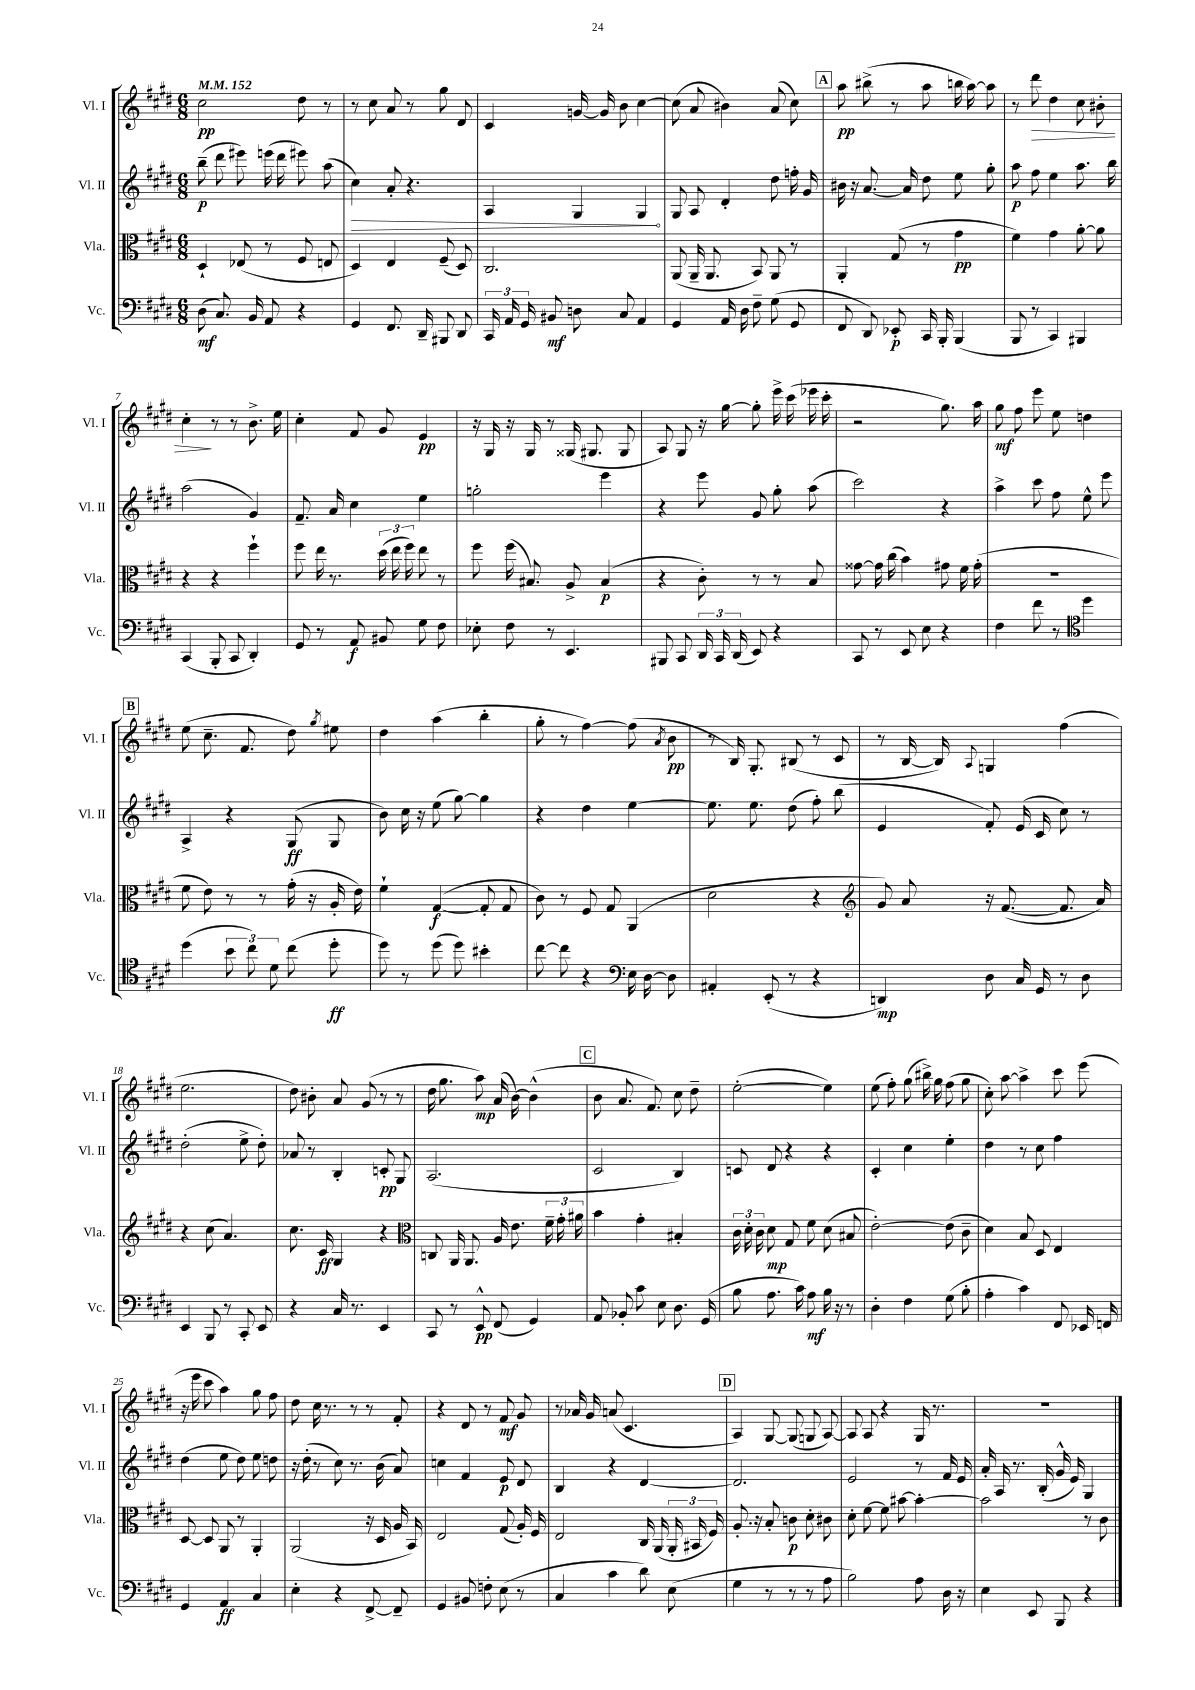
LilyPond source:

<<
\new StaffGroup <<
\new Staff = "s0" \with { instrumentName = "Vl. I" shortInstrumentName = "Vl. I" } {
    \clef treble \key e \major \numericTimeSignature \time 6/8 \tempo 4 = 152
    \autoBeamOff cis''2\pp dis''8 r8 |
    r8 cis''8 a'8 r8 gis''8 dis'8 |
    cis'4 g'16~ g'16 b'8 cis''4~ |
    cis''8( a'8 bis'4) a'8( cis''8) |
    \mark \markup { \box "A" } a''8\pp bis''8->( r8 a''8 b''16 a''16~) a''8 |
    r8 dis'''8\> dis''4 cis''8 bis'8-. |
    cis''4-.\! r8 r8 b'8.-> e''16 |
    cis''4-. fis'8 gis'8 e'4\pp |
    r16 gis16 r16 gis16 r8 gisis16( gis8. gis8 |
    a8) gis8 r16 gis''16~ gis''8-. e'''16-> cis'''16( ees'''16 cis'''16-. |
    r2 gis''8.) a''16 |
    gis''8\mf fis''8 e'''8 e''8 d''4 |
    \mark \markup { \box "B" } e''8( cis''8.-- fis'8. dis''8) \acciaccatura { gis''8 } eis''8 |
    dis''4 a''4( b''4-. |
    gis''8-. r8 fis''4~) fis''8( \acciaccatura { a'8 } b'8\pp |
    r8 b16) gis8.-. bis8( r8 cis'8 |
    r8 b16~ b16) \appoggiatura { a8 } g4 fis''4( |
    e''2. |
    dis''8) bis'8-. a'8 gis'8( r8 r8 |
    dis''16 gis''8. a''8\mp) a'16( b'16~) b'4-^( |
    \mark \markup { \box "C" } b'8 a'8. fis'8.) cis''8 dis''8-- |
    e''2~-.( e''4) |
    e''8( fis''8-.) gis''8( bis''16->) gis''16 fis''8( gis''8 |
    cis''8-.) a''8~ a''4-> cis'''8 e'''8( |
    r16 e'''16 cis'''8 a''4) gis''8 fis''8 |
    dis''8 cis''16 r8. r8 r8 fis'8-. |
    r4 dis'8 r8 fis'8\mf gis'8 |
    r8 aes'16 gis'16 a'8( cis'4. |
    \mark \markup { \box "D" } a4) gis8~ gis8( g8 a8~) |
    a8 a8 r4 gis16 r8. |
    R2. \bar "|." |
}
\new Staff = "s1" \with { instrumentName = "Vl. II" shortInstrumentName = "Vl. II" } {
    \clef treble \key e \major \numericTimeSignature \time 6/8
    \autoBeamOff b''8--\p( dis'''8 eis'''8) e'''16( dis'''16 eis'''8) a''8( |
    \once \override Hairpin.circled-tip = ##t cis''4\>) a'8-. r4. |
    a4 gis4 gis4\! |
    gis8 a8 dis'4-. dis''8 f''16-. gis'16 |
    \mark \markup { \box "A" } bis'16 r16 a'8.~ a'16 dis''8 e''8 gis''8-. |
    a''8\p fis''8 e''4 a''8. b''16 |
    a''2( gis'4) |
    fis'8.-- a'16 cis''4 e''4 |
    g''2-. e'''4 |
    r4 e'''8 gis'8 gis''8-. a''8( |
    cis'''2) r4 |
    a''4-> cis'''8 fis''8 e''8-^ e'''8 |
    \mark \markup { \box "B" } a4-> r4 gis8\ff( gis8 |
    b'8) cis''16 r16 e''8( gis''8~) gis''4 |
    r4 dis''4 e''4~ |
    e''8. e''8. dis''8( fis''8-.) b''8( |
    e'4 fis'8-.) e'16( cis'16 cis''8) r8 |
    dis''2-.( e''8-> dis''8-.) |
    aes'8 r8 b4-. c'8-.\pp gis8 |
    a2.( |
    \mark \markup { \box "C" } cis'2 b4) |
    c'8 dis'8 r4 r4 |
    cis'4-. cis''4 e''4-. |
    dis''4 r8 cis''8 fis''4 |
    dis''4( e''8 dis''8) e''8 d''8 |
    r16 dis''16-.( r8 cis''8) r8. b'16( a'8) |
    c''4 fis'4 e'8\p dis'8 |
    b4 r4 dis'4~ |
    \mark \markup { \box "D" } dis'2. |
    e'2 r8 fis'16 e'16 |
    a'16-. a16 r8. b16-.( gis'16-^ e'16) gis4 \bar "|." |
}
\new Staff = "s2" \with { instrumentName = "Vla." shortInstrumentName = "Vla." } {
    \clef alto \key e \major \numericTimeSignature \time 6/8
    \autoBeamOff dis4-! ees8( r8 fis8 e8 |
    dis4) e4 fis8--( dis8) |
    cis2. |
    a,8( a,16-- a,8. b,8) a,8 r8 |
    \mark \markup { \box "A" } a,4-. gis8( r8 gis'4\pp |
    fis'4) gis'4 a'8~-. a'8 |
    r4 r4 fis''4-! |
    fis''8 e''16 r8. \tuplet 3/2 { dis''16( e''16 fis''16) } e''8 r8 |
    fis''8 fis''16( bis8.) a8-> bis4\p( |
    r4 cis'8-.) r8 r8 b8 |
    gisis'8~ gisis'16 cis''16( b'4) gis'8 fis'16 gis'16-.( |
    R2. |
    \mark \markup { \box "B" } fis'8 e'8) r8 r8 gis'16-.( r16 a16-. e'16) |
    fis'4-! gis4~\f( gis8-. gis8 |
    cis'8) r8 fis8 gis8 a,4( |
    dis'2 r4 |
    \clef treble gis'8) a'8 r16 fis'8.~( fis'8. a'16) |
    r4 cis''8( a'4.) |
    cis''8. cis'16\ff gis4 r4 |
    \clef alto c8 a,16 a,8. a16 e'8. \tuplet 3/2 { fis'16-- gis'16-. ais'16 } |
    \mark \markup { \box "C" } b'4 gis'4-. bis4-. |
    \tuplet 3/2 { cis'16 dis'16-. cis'16 } dis'8\mp gis8 fis'8 dis'8( bis8 |
    e'2~-.) e'8( cis'8-- |
    dis'4) b8 dis8 e4 |
    dis8~ dis8 a,8 r8 a,4-. |
    a,2( r16 dis16 a16 b,16) |
    e2 gis8( a16-.) fis16 |
    e2 cis16 a,16( \tuplet 3/2 { a,16-. bis,16 fis16) } |
    \mark \markup { \box "D" } a8.-. r16 b8-. c'8\p dis'8-. cis'8 |
    dis'8-. fis'8~ fis'8 bis'8~ bis'4~-. |
    bis'2 r8 cis'8 \bar "|." |
}
\new Staff = "s3" \with { instrumentName = "Vc." shortInstrumentName = "Vc." } {
    \clef bass \key e \major \numericTimeSignature \time 6/8
    \autoBeamOff dis8\mf( cis8.) b,16 a,8 r4 |
    gis,4 fis,8. dis,16-- bis,,8 dis,8 |
    \tuplet 3/2 { cis,16 a,16 gis,16 } bis,8\mf d8 cis8 a,4 |
    gis,4 a,16 dis16 fis8-- gis8( gis,8 |
    \mark \markup { \box "A" } fis,8 dis,8) ees,8-.\p cis,16 b,,16-. b,,4( |
    b,,8 r8 cis,4) bis,,4 |
    cis,4( b,,8-. cis,8 dis,4-.) |
    gis,8 r8 a,8\f bis,8 gis8 fis8 |
    ees8-. fis8 r8 e,4. |
    bis,,8 cis,8 \tuplet 3/2 { dis,16 cis,16 dis,16( } e,8) r4 |
    cis,8 r8 e,8 e8 r4 |
    fis4 fis'8 r8 \clef tenor dis''4 |
    \mark \markup { \box "B" } dis''4( \tuplet 3/2 { b'8 cis''8) dis'8 } cis''8( dis''8-.\ff |
    dis''8) r8 dis''8( dis''8) bis'4-. |
    cis''8~ cis''8 r4 \clef bass e16 dis16~ dis8 |
    ais,4-. e,8-.( r8 r4 |
    d,4\mp) dis8 cis16 gis,16 r8 dis8 |
    e,4 b,,8 r8 cis,8-. e,8 |
    r4 cis16 r8. e,4 |
    cis,8 r8 e,8-^\pp fis,8( gis,4) |
    \mark \markup { \box "C" } a,8 bes,8-. cis'8 e8 dis8. gis,16( |
    b8 a8. cis'16) a8\mf b16 r16 r8 |
    dis4-. fis4 gis8( b8-. |
    a4-. cis'4) fis,8 ees,16 f,16 |
    gis,4 a,4\ff cis4 |
    e4-. r4 fis,8~-> fis,8-- |
    gis,4 bis,8 f8-. e8( r8 |
    cis4 cis'4 dis'8) e8( |
    \mark \markup { \box "D" } gis4 r8 r8 r8 a8 |
    b2) a8 dis16 r16 |
    e4 e,8 b,,8 r4 \bar "|." |
}
>>
>>
